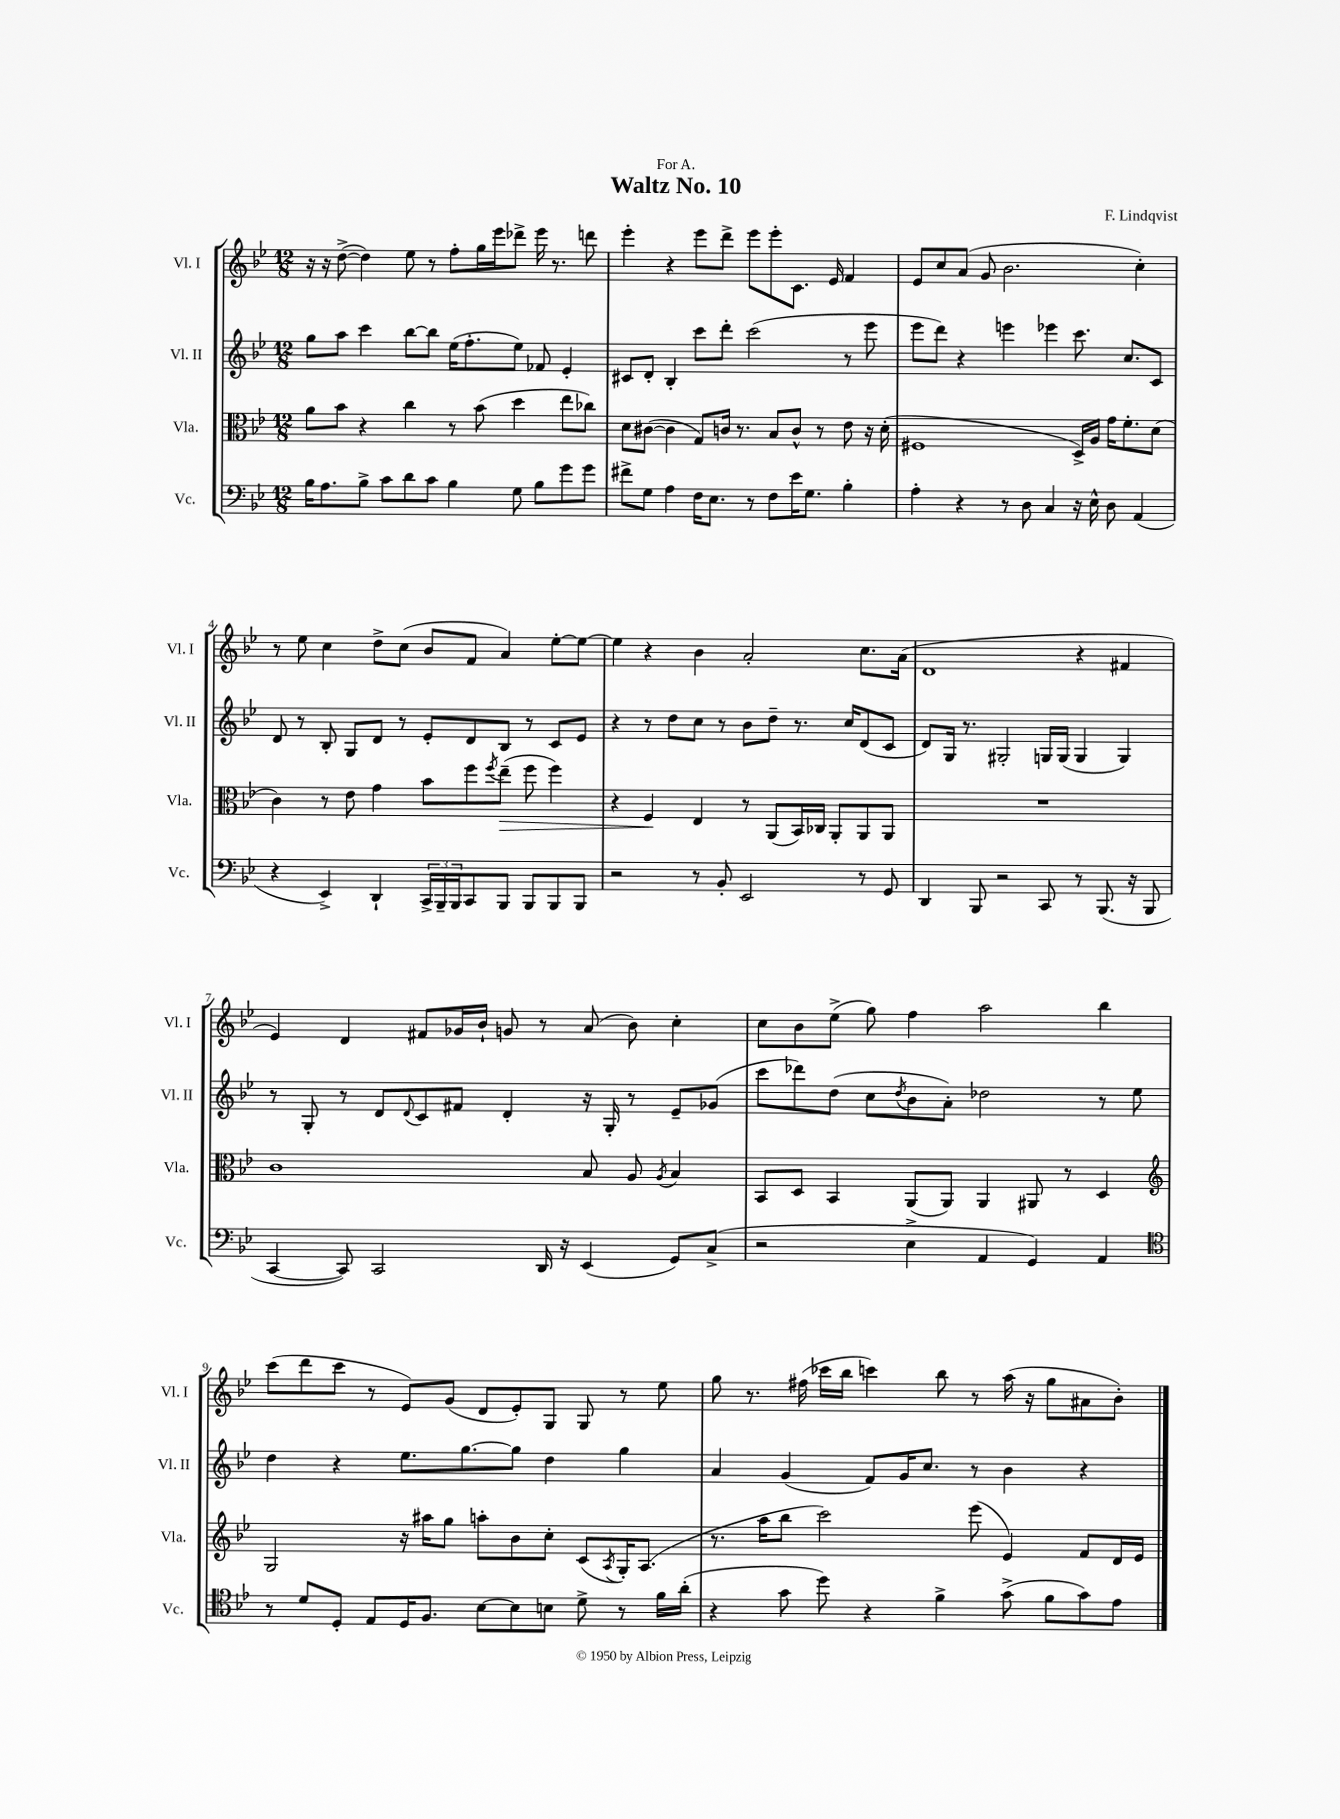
\header { title = "Waltz No. 10" composer = "F. Lindqvist" dedication = "For A." }
<<
\new StaffGroup <<
\new Staff = "s0" \with { instrumentName = "Vl. I" shortInstrumentName = "Vl. I" } {
    \clef treble \key bes \major \numericTimeSignature \time 12/8
    r16 r16 d''8~->( d''4) ees''8 r8 f''8-. g''16 ees'''16 des'''8-> ees'''16 r8. d'''8 |
    ees'''4-. r4 ees'''8 d'''8-> ees'''8 ees'''8-. c'8. ees'16 f'4 |
    ees'8 c''8 a'8( g'8 bes'2. c''4-.) |
    r8 ees''8 c''4 d''8-> c''8( bes'8 f'8 a'4) ees''8~-. ees''8~ |
    ees''4 r4 bes'4 a'2-. c''8. a'16( |
    d'1 r4 fis'4 |
    ees'4) d'4 fis'8 ges'16 bes'16-! g'8 r8 a'8( bes'8) c''4-. |
    c''8 bes'8 ees''8->( g''8) f''4 a''2 bes''4 |
    c'''8( d'''8 c'''8 r8 ees'8) g'8( d'8 ees'8-.) g8 g8 r8 ees''8 |
    g''8 r8. fis''16( ces'''16 bes''16 c'''4) bes''8 r8 a''16( r16 g''8 ais'8 bes'8-.) \bar "|." |
}
\new Staff = "s1" \with { instrumentName = "Vl. II" shortInstrumentName = "Vl. II" } {
    \clef treble \key bes \major \numericTimeSignature \time 12/8
    g''8 a''8 c'''4 bes''8~ bes''8 ees''16( f''8.-. ees''8) fes'8 ees'4-. |
    cis'8 d'8-. bes4-. c'''8 d'''8-. c'''2( r8 ees'''8 |
    ees'''8 d'''8) r4 e'''4 ees'''4 c'''8. c''8. c'8 |
    d'8 r8 bes8-. g8 d'8 r8 ees'8-. d'8 bes8 r8 c'8 ees'8 |
    r4 r8 d''8 c''8 r8 bes'8 d''8-- r8. c''16 d'8( c'8 |
    d'8) g16 r8. gis2-. g16 g16( g4 g4) |
    r8 g8-. r8 d'8 \appoggiatura { d'8 } c'8 fis'8 d'4-. r16 g16-. r8 ees'8-- ges'8( |
    c'''8 des'''8) d''8( c''8 \acciaccatura { d''8 } bes'8 a'8-.) des''2 r8 ees''8 |
    d''4 r4 ees''8. g''8.~ g''8 d''4 g''4 |
    a'4 g'4( f'8) g'16 c''8. r8 bes'4 r4 \bar "|." |
}
\new Staff = "s2" \with { instrumentName = "Vla." shortInstrumentName = "Vla." } {
    \clef alto \key bes \major \numericTimeSignature \time 12/8
    a'8 bes'8 r4 c''4 r8 bes'8( d''4 ees''8 ces''8) |
    d'8 cis'8~( cis'4 g8) c'16 r8. bes8 c'8-^ r8 ees'8 r16 d'16-.( |
    fis1 d16->) a16 g'16 f'8.-. d'8( |
    c'4) r8 ees'8 g'4 bes'8 f''8 \acciaccatura { f''8 } ees''8--\>( f''8 f''4) |
    r4 f4\! ees4 r8 a,8( bes,16) ces16 a,8-. a,8 a,8 |
    R1. |
    c'1 bes8 a8 \acciaccatura { a8 } bes4 |
    bes,8 d8 bes,4 a,8( a,8) a,4 ais,8 r8 d4 |
    \clef treble g2 r16 ais''16 g''8 a''8-. bes'8 c''8-. c'8( \acciaccatura { a8 } g16-.) a8.( |
    r8. a''16 bes''8 c'''2) ees'''8( ees'4) f'8 d'16 ees'16 \bar "|." |
}
\new Staff = "s3" \with { instrumentName = "Vc." shortInstrumentName = "Vc." } {
    \clef bass \key bes \major \numericTimeSignature \time 12/8
    bes16 a8. bes8-> c'8 d'8 c'8 bes4 g8 bes8 g'8 g'8 |
    fis'8-> g8 a4 f16 ees8. r8 f8 ees'16 g8. bes4-. |
    a4-. r4 r8 d8 c4 r16 ees16-^ d8 a,4( |
    r4 ees,4->) d,4-! \tuplet 3/2 { c,16-> bes,,16-- bes,,16 } c,8 bes,,8 bes,,8 bes,,8 bes,,8 |
    r2 r8 bes,8-. ees,2 r8 g,8 |
    d,4 bes,,8 r2 c,8 r8 bes,,8.( r16 bes,,8 |
    c,4~ c,8) c,2 d,16 r16 ees,4( g,8) c8->( |
    r2 ees4-> a,4 g,4) a,4 |
    \clef tenor r8 d'8 d8-. ees8 d16 f8. bes8~ bes8 b8 d'8-> r8 f'16 a'16-.( |
    r4 g'8 d''8) r4 f'4-> g'8->( f'8 g'8) ees'8 \bar "|." |
}
>>
>>
